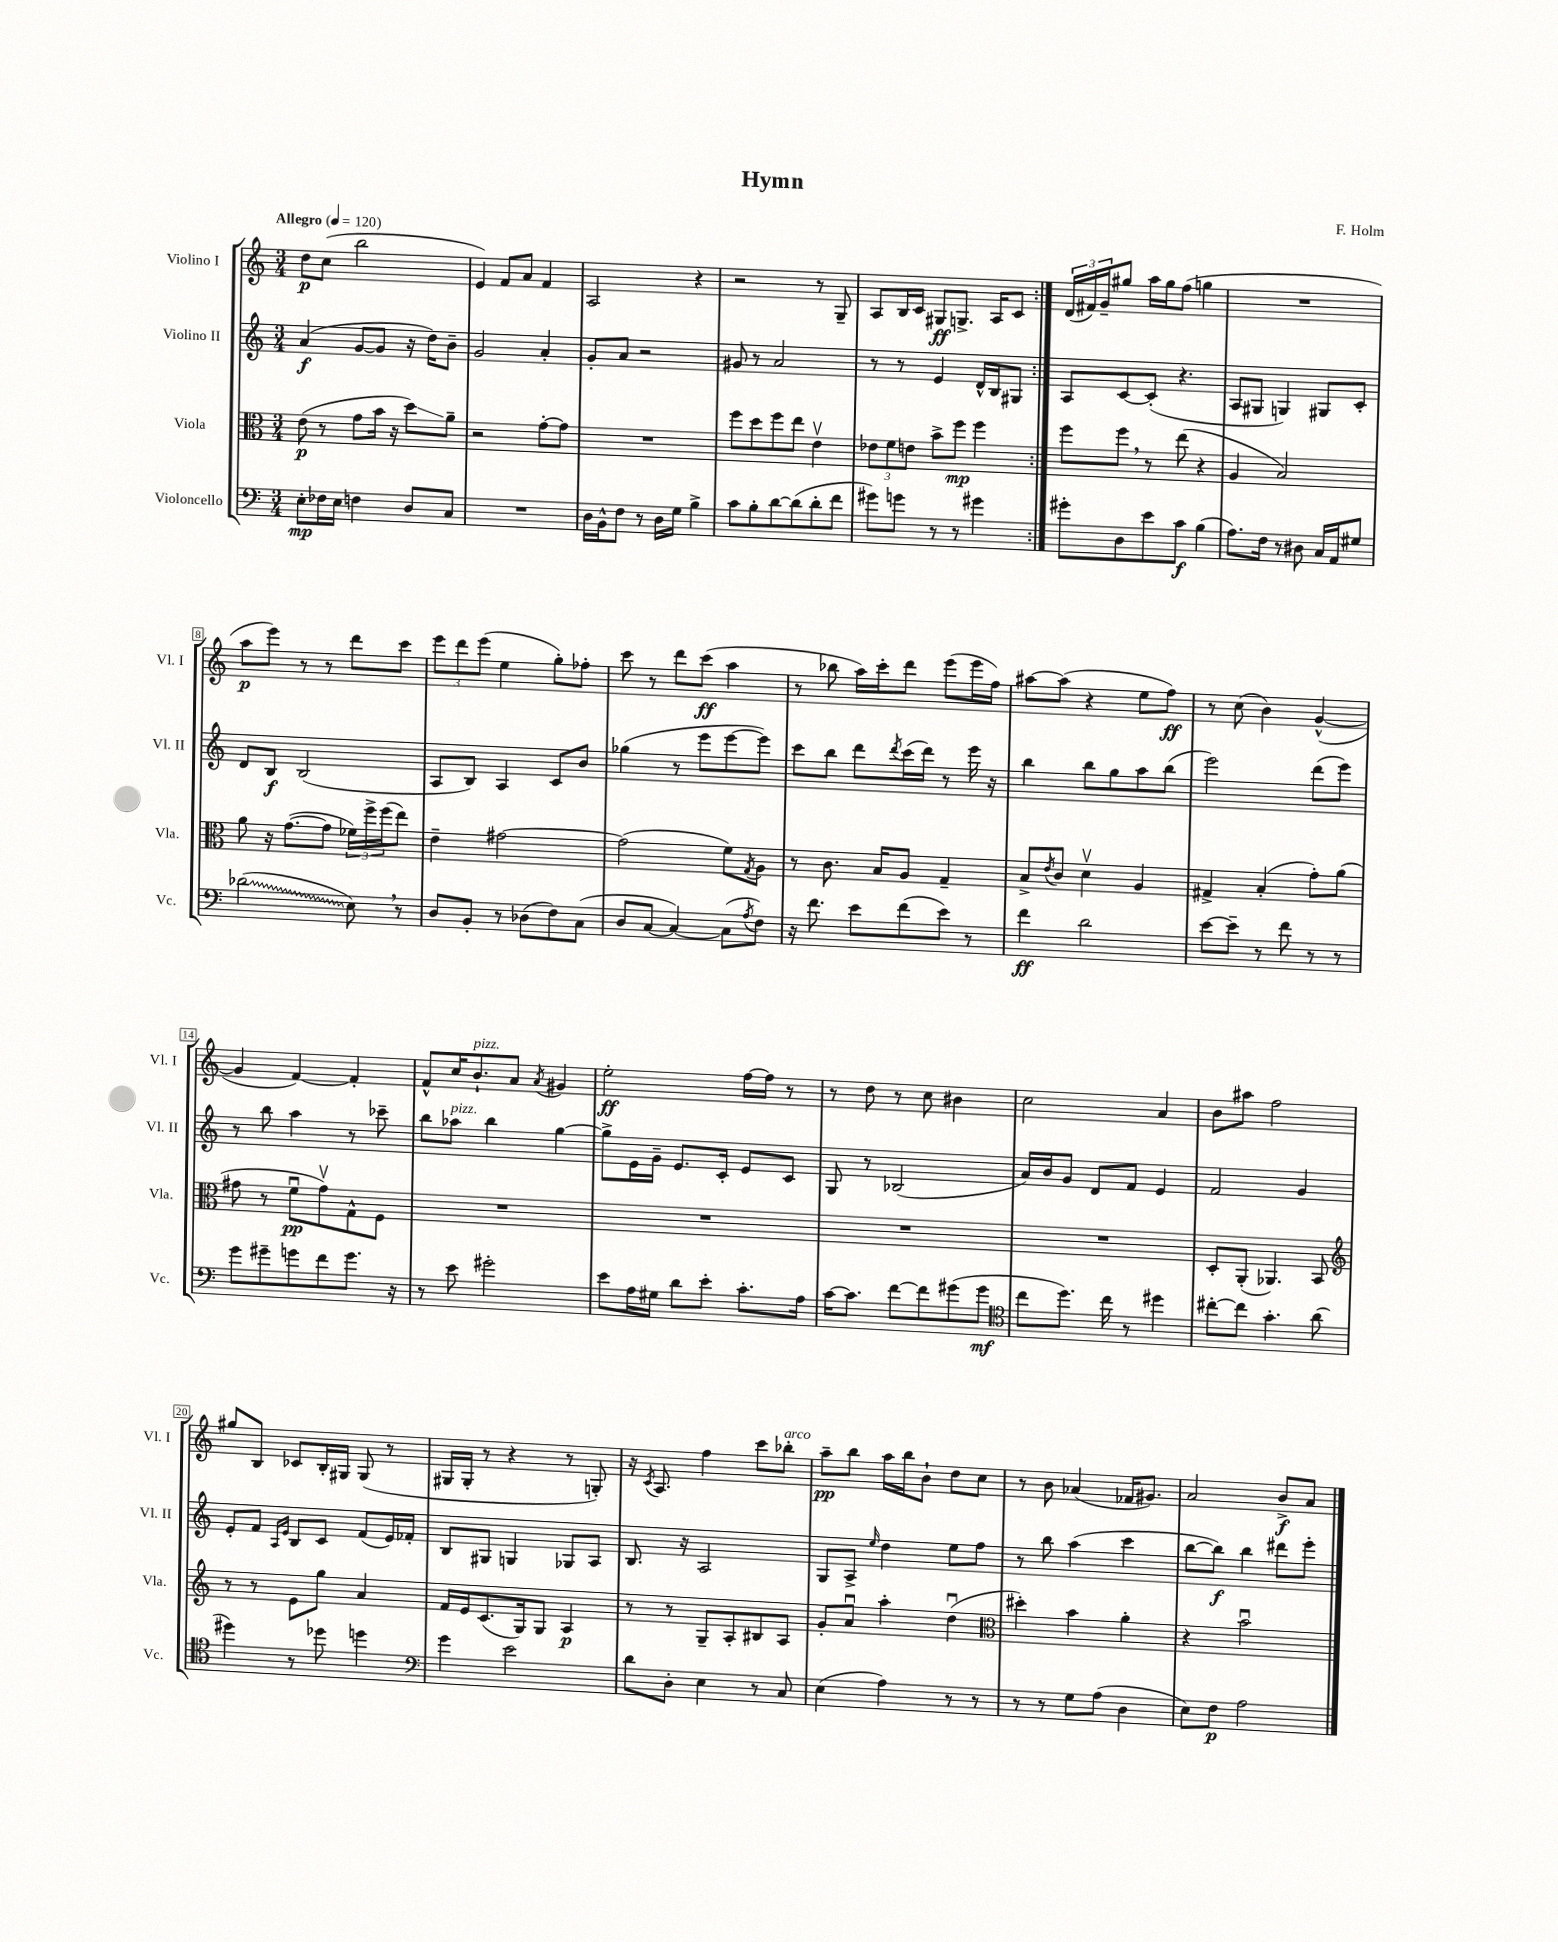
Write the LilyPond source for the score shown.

\header { title = "Hymn" composer = "F. Holm" }
<<
\new StaffGroup <<
\new Staff = "s0" \with { instrumentName = "Violino I" shortInstrumentName = "Vl. I" } {
    \clef treble \key c \major \numericTimeSignature \time 3/4 \tempo "Allegro" 4 = 120
    \repeat volta 2 { d''8\p c''8( b''2 |
    e'4) f'8 a'8 f'4 |
    a2 r4 |
    r2 r8 g8-- |
    a8 b16 c'16 gis8\ff g8.-> a16 c'8 | }
    \tuplet 3/2 { d'16( fis'16) g'16-- } gis''8 a''16 gis''16 f''8( g''4 |
    R2. |
    a''8\p e'''8) r8 r8 d'''8 c'''8 |
    \tuplet 3/2 { e'''8 d'''8 e'''8( } e''4 g''8-.) fes''8-. |
    c'''8 r8 d'''8 c'''8\ff( a''4 |
    r8 bes''8 a''16) c'''16-. d'''8 e'''8( e'''16 f''16) |
    ais''8~ ais''8( r4 e''8 f''8\ff) |
    r8 c''8( b'4) g'4~-^( |
    g'4 f'4~) f'4-. |
    f'8-^ c''16 b'8.-!^\markup { \italic "pizz." } a'8 \acciaccatura { a'8 } gis'4 |
    e''2-.\ff f''16~ f''16 r8 |
    r8 d''8 r8 c''8 bis'4 |
    c''2 a'4 |
    b'8 ais''8 f''2 |
    gis''8 b8 ces'8 b16-. gis16 gis8( r8 |
    gis16 gis16-. r8 r4 r8 g8-.) |
    r16 \acciaccatura { c'8 } a8. f''4 c'''8 bes''8-.^\markup { \italic "arco" } |
    a''8--\pp b''8 a''16 b''16 b'8-! d''8 c''8 |
    r8 b'8 aes'4( fes'16 gis'8.) |
    a'2 b'8->\f a'8 \bar "|." |
}
\new Staff = "s1" \with { instrumentName = "Violino II" shortInstrumentName = "Vl. II" } {
    \clef treble \key c \major \numericTimeSignature \time 3/4
    \repeat volta 2 { a'4\f( g'8~ g'8 r16 d''16) b'8-- |
    g'2 a'4-. |
    g'8-. a'8 r2 |
    gis'8 r8 a'2 |
    r8 r8 e'4 d'16-^ b16 gis8 | }
    a8 c'8~ c'8-.( r4. |
    a8 gis8 g4) gis8 c'8-. |
    d'8 b8\f b2( |
    a8 b8) a4 c'8 b'8 |
    ges''4( r8 e'''8 e'''8~ e'''8) |
    c'''8 b''8 d'''8 \acciaccatura { d'''8 } c'''16( d'''16) r8 e'''16 r16 |
    b''4 b''8 g''8 a''8 b''8( |
    e'''2) d'''8( e'''8) |
    r8 b''8 a''4 r8 ces'''8-- |
    b''8 aes''8^\markup { \italic "pizz." } b''4 g''4~ |
    g''8-> e'16 g'16-- e'8. c'16-. e'8 c'8 |
    g8 r8 bes2( |
    a'16) b'16 g'8 d'8 f'8 e'4 |
    f'2 g'4 |
    e'8-. f'8 \grace { a16 e'16 } b8 c'8 f'8( e'16) fes'16-. |
    b8 gis8 g4 ges8 a8 |
    b8. r16 a2 |
    g8 a8-> \grace { e''16 } d''4 e''8 f''8 |
    r8 b''8 a''4( c'''4 |
    b''8~ b''8\f) b''4 dis'''8 e'''8-. \bar "|." |
}
\new Staff = "s2" \with { instrumentName = "Viola" shortInstrumentName = "Vla." } {
    \clef alto \key c \major \numericTimeSignature \time 3/4
    \repeat volta 2 { e'8\p( r8 g'8 b'16 r16 d''8\glissando) a'8-- |
    r2 g'8~-. g'8 |
    R2. |
    f''8 d''8 f''8 e''8 e'4\upbow |
    \tuplet 3/2 { ees'8 f'8 e'8 } b'8-> f''8\mp f''4 | }
    f''8 f''8 \breathe r8 e''8( r4 |
    a4 b2) |
    a'8 r16 g'8.~( g'8 \tuplet 3/2 { fes'16) f''16-> f''16( } e''8) |
    e'4-- gis'2~ |
    gis'2( f'8) \acciaccatura { g8 } a8 |
    r8 c'8. b16 a8 g4-- |
    b8-> \acciaccatura { e'8 } c'8 d'4\upbow a4 |
    gis4-> b4-.( g'8-.) a'8( |
    gis'8 r8 f'8\downbow\pp gis'8\upbow) g8-^ f8 |
    R2. |
    R2. |
    R2. |
    R2. |
    d8-. a,8-.( aes,4.) b,8 |
    \clef treble r8 r8 e'8 g''8 a'4 |
    f'16 e'16 c'8.( g16) g8 a4\p |
    r8 r8 g8-- a8-. bis8 a8 |
    g'8-. a'8\downbow a''4-. d''4\downbow( |
    \clef alto dis''4-.) b'4 a'4-. |
    r4 b'2\downbow \bar "|." |
}
\new Staff = "s3" \with { instrumentName = "Violoncello" shortInstrumentName = "Vc." } {
    \clef bass \key c \major \numericTimeSignature \time 3/4
    \repeat volta 2 { e8-.\mp fes16 e16 f4 d8 c8 |
    R2. |
    d16 b,16-^ f8 r8 d16 g16 b4-> |
    c'8 b8-. d'8~ d'8( d'8-. f'8 |
    gis'8) g'8 r8 r8 gis'4 | }
    gis'8-. d8 e'8 c'8\f b4( |
    a8.) f16 r8 dis8 c16 a,16 gis8 |
    \once \override Glissando.style = #'zigzag des'2\glissando( e8) \breathe r8 |
    d8 b,8-. r8 des8( f8) c8( |
    d8 c8~ c4~) c8( \acciaccatura { a8 } f8) |
    r16 f'8. e'8 f'8( e'8) r8 |
    f'4\ff d'2 |
    e'8~ e'8-- r8 f'8 r8 r8 |
    g'8 gis'8-- g'8 f'8 g'8. r16 |
    r8 e'8 gis'2-. |
    e'8 a16 gis16 d'8 e'8-. c'8.-. a16 |
    c'16~ c'8. f'8~ f'8 gis'8( gis'8\mf |
    \clef tenor c''8 d''8.) c''16 r8 dis''4 |
    cis''8~-. cis''8 g'4.-. a'8( |
    dis''4) r8 des''8 d''4 |
    \clef bass g'4 e'2 |
    d'8 d8-. e4 r8 c8 |
    e4( a4) r8 r8 |
    r8 r8 g8 a8( d4 |
    e8) f8\p a2 \bar "|." |
}
>>
>>
\layout { \context { \Score \override BarNumber.stencil = #(make-stencil-boxer 0.1 0.3 ly:text-interface::print) } }
